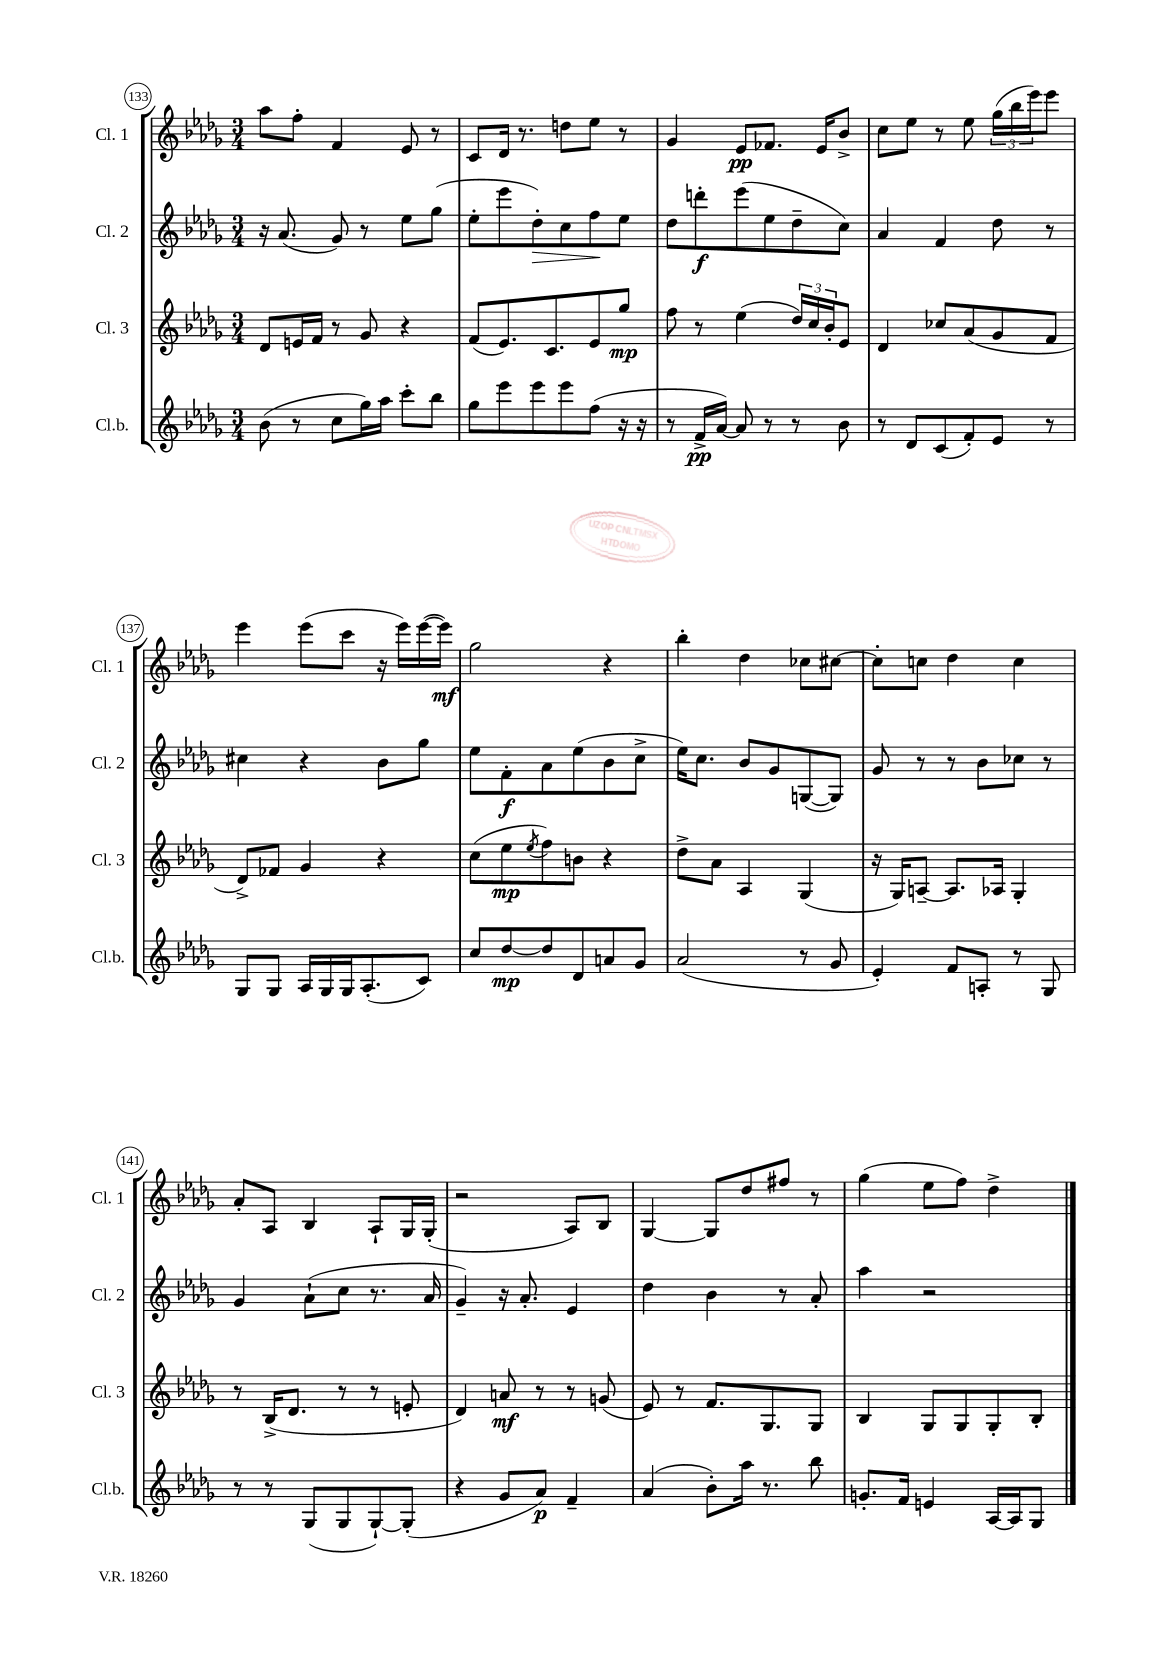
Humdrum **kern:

**kern	**dynam	**kern	**dynam	**kern	**dynam	**kern	**dynam
*part4	*part4	*part3	*part3	*part2	*part2	*part1	*part1
*staff4	*staff4	*staff3	*staff3	*staff2	*staff2	*staff1	*staff1
*I"Cl.b.	*	*I"Cl. 3	*	*I"Cl. 2	*	*I"Cl. 1	*
*I'Cl.b.	*	*I'Cl. 3	*	*I'Cl. 2	*	*I'Cl. 1	*
*clefG2	*	*clefG2	*	*clefG2	*	*clefG2	*
*k[b-e-a-d-g-]	*	*k[b-e-a-d-g-]	*	*k[b-e-a-d-g-]	*	*k[b-e-a-d-g-]	*
*M3/4	*	*M3/4	*	*M3/4	*	*M3/4	*
=133	=133	=133	=133	=133	=133	=133	=133
(8b-\	.	8d-/L	.	16r	.	8aa-\L	.
.	.	.	.	(8.a-/	.	.	.
8r	.	16en/L	.	.	.	8ff'\J	.
.	.	16f/JJ	.	.	.	.	.
8cc\L	.	8r	.	8g-/)	.	4f/	.
16gg-\L)	.	8g-/	.	8r	.	.	.
16aa-\JJ	.	.	.	.	.	.	.
8ccc'\L	.	4r	.	8ee-\L	.	8e-/	.
8bb-\J	.	.	.	(8gg-\J	.	8r	.
=134	=134	=134	=134	=134	=134	=134	=134
8gg-\L	.	(8f/L	.	8ee-'\L	.	8c/L	.
8eee-\	.	8.e-/)	.	8eee-\	.	16d-/Jk	.
.	.	.	.	.	.	8.r	.
!	!	!	!	!	!LO:HP:b	!	!
8eee-\	.	.	.	8dd-'\)	>	.	.
.	.	8.c/	.	.	.	.	.
8eee-\	.	.	.	8cc\	.	8ddn\L	.
(8ff\J	.	8e-/	.	8ff\	.	8ee-\J	.
16r	.	8gg-/J	mp	8ee-\J	]	8r	.
16r	.	.	.	.	.	.	.
=135	=135	=135	=135	=135	=135	=135	=135
8r	.	8ff\	.	8dd-\L	.	4g-/	.
16f^/LL	pp	8r	.	8dddn'\	f	.	.
[16a-/JJ)	.	.	.	.	.	.	.
8a-/]	.	(4ee-\	.	(8eee-\	.	8e-/L	pp
8r	.	.	.	8ee-\	.	8.f-X/J	.
8r	.	24dd-/LL)	.	8dd-~\	.	.	.
.	.	24cc/	.	.	.	.	.
.	.	.	.	.	.	16e-/KL	.
.	.	24b-'/J	.	.	.	.	.
8b-\	.	8e-/J	.	8cc\J)	.	8b-^/J	.
=136	=136	=136	=136	=136	=136	=136	=136
8r	.	4d-/	.	4a-/	.	8cc\L	.
8d-/L	.	.	.	.	.	8ee-\J	.
(8c/	.	8cc-X/L	.	4f/	.	8r	.
8f'/)	.	(8a-/	.	.	.	8ee-\	.
8e-/J	.	8g-/	.	8dd-\	.	(24gg-\LL	.
.	.	.	.	.	.	24bb-\	.
.	.	.	.	.	.	24eee-\J)	.
8r	.	8f/J	.	8r	.	8eee-\J	.
!!LO:LB:g=z
=137	=137	=137	=137	=137	=137	=137	=137
8G-/L	.	8d-^/L)	.	4cc#X\	.	4eee-\	.
8G-/J	.	8f-X/J	.	.	.	.	.
16A-/LL	.	4g-/	.	4r	.	(8eee-\L	.
16G-/	.	.	.	.	.	.	.
16G-/J	.	.	.	.	.	8ccc\J	.
(8.A-'/	.	.	.	.	.	.	.
.	.	4r	.	8b-\L	.	16r	.
.	.	.	.	.	.	16eee-\LL)	.
8c/J)	.	.	.	8gg-\J	.	([16eee-\	.
.	.	.	.	.	.	16eee-\JJ])	mf
=138	=138	=138	=138	=138	=138	=138	=138
8cc/L	.	(8cc\L	.	8ee-\L	.	2gg-\	.
[8dd-/	mp	8ee-\	mp	8f'\	f	.	.
.	.	8qee-/	.	.	.	.	.
8dd-/]	.	8ff\)	.	8a-\	.	.	.
8d-/	.	8bn\J	.	(8ee-\	.	.	.
8an/	.	4r	.	8b-\	.	4r	.
8g-/J	.	.	.	8cc^\J	.	.	.
=139	=139	=139	=139	=139	=139	=139	=139
(2a-/	.	8dd-^\L	.	16ee-\KL)	.	4bb-'\	.
.	.	.	.	8.cc\J	.	.	.
.	.	8a-\J	.	.	.	.	.
.	.	4A-/	.	8b-/L	.	4dd-\	.
.	.	.	.	8g-/	.	.	.
8r	.	(4G-/	.	([8Gn/	.	8cc-X\L	.
8g-/	.	.	.	8G/J])	.	[8cc#X\J	.
=140	=140	=140	=140	=140	=140	=140	=140
4e-'/)	.	16r	.	8g-/	.	8cc#'\L]	.
.	.	16G-/KL)	.	.	.	.	.
.	.	[8An~/J	.	8r	.	8ccn\J	.
8f/L	.	8.A/L]	.	8r	.	4dd-\	.
8An'/J	.	.	.	8b-\L	.	.	.
.	.	16A-X/Jk	.	.	.	.	.
8r	.	4G-'/	.	8cc-X\J	.	4cc\	.
8G-/	.	.	.	8r	.	.	.
!!LO:LB:g=z
=141	=141	=141	=141	=141	=141	=141	=141
8r	.	8r	.	4g-/	.	8a-'/L	.
8r	.	(16B-^/KL	.	.	.	8A-/J	.
.	.	8.d-/J	.	.	.	.	.
(8G-/L	.	.	.	(8a-`\L	.	4B-/	.
8G-/	.	8r	.	8cc\J	.	.	.
[8G-`/)	.	8r	.	8.r	.	8A-`/L	.
(8G-'/J]	.	8en'/	.	.	.	16G-/L	.
.	.	.	.	16a-/	.	(16G-'/JJ	.
=142	=142	=142	=142	=142	=142	=142	=142
4r	.	4d-/)	.	4g-~/)	.	2r	.
8g-/L	.	8an/	mf	16r	.	.	.
.	.	.	.	8.a-'/	.	.	.
8a-/J)	p	8r	.	.	.	.	.
4f~/	.	8r	.	4e-/	.	8A-/L)	.
.	.	(8gn/	.	.	.	8B-/J	.
=143	=143	=143	=143	=143	=143	=143	=143
(4a-/	.	8e-/)	.	4dd-\	.	[4G-/	.
.	.	8r	.	.	.	.	.
8b-'\L)	.	8.f/L	.	4b-\	.	8G-/L]	.
16aa-\Jk	.	.	.	.	.	8dd-/	.
8.r	.	8.G-/	.	.	.	.	.
.	.	.	.	8r	.	8ff#X/J	.
8bb-\	.	8G-/J	.	8a-'/	.	8r	.
=144	=144	=144	=144	=144	=144	=144	=144
8.gn'/L	.	4B-/	.	4aa-\	.	(4gg-\	.
16f/Jk	.	.	.	.	.	.	.
4en/	.	8G-/L	.	2r	.	8ee-\L	.
.	.	8G-/	.	.	.	8ff\J)	.
[16A-/LL	.	8G-'/	.	.	.	4dd-^\	.
16A-/J]	.	.	.	.	.	.	.
8G-/J	.	8B-'/J	.	.	.	.	.
==	==	==	==	==	==	==	==
*-	*-	*-	*-	*-	*-	*-	*-
